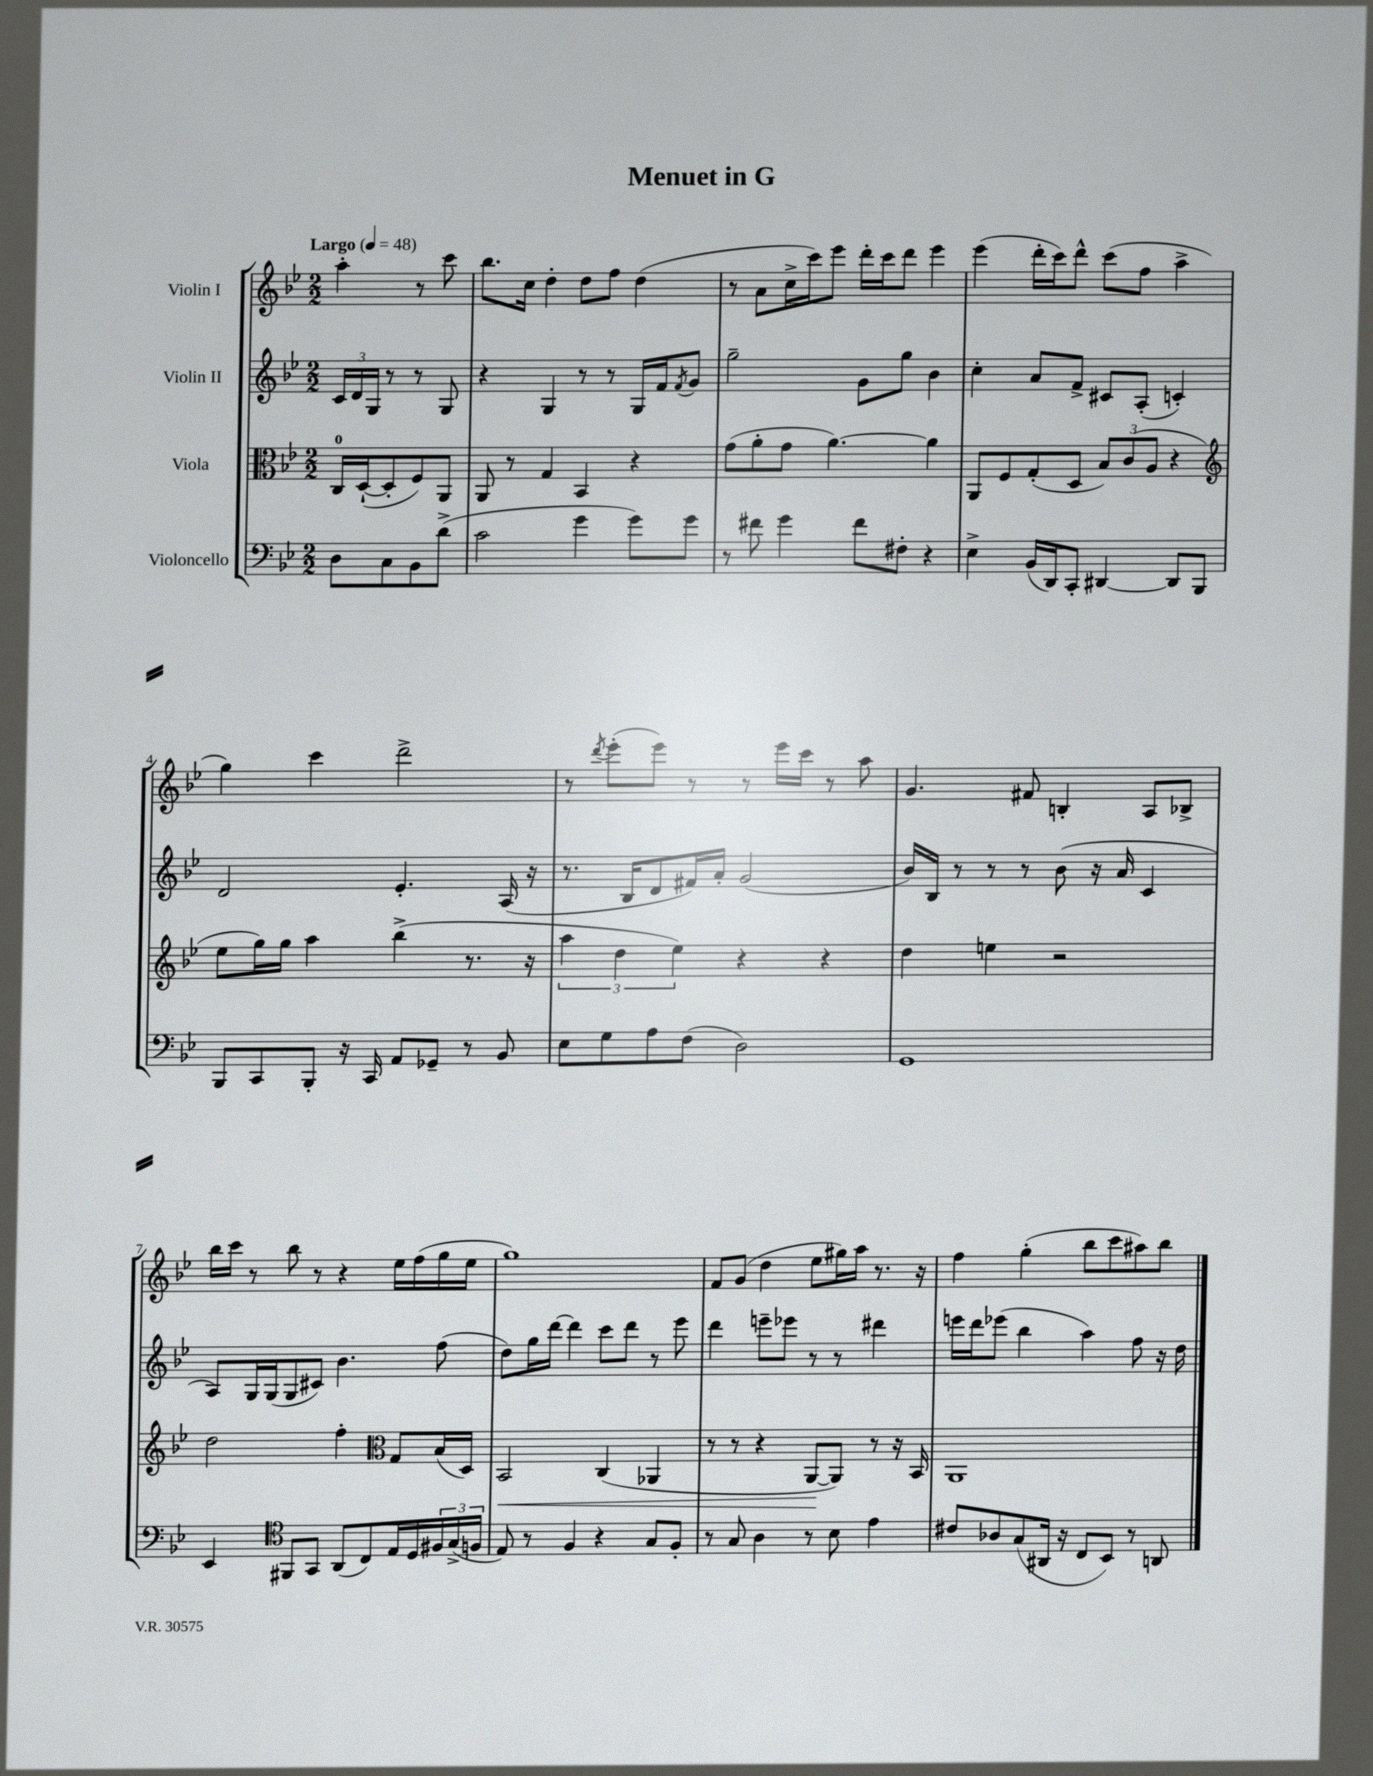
\header { title = "Menuet in G" }
<<
\new StaffGroup <<
\new Staff = "s0" \with { instrumentName = "Violin I" } {
    \clef treble \key bes \major \numericTimeSignature \time 2/2 \partial 2 \tempo "Largo" 4 = 48
    a''4-. r8 c'''8 |
    bes''8. c''16 d''4-. d''8 f''8 d''4( |
    r8 a'8 c''16-> c'''16) ees'''8 d'''16-. c'''16 d'''8 ees'''4 |
    ees'''4( d'''16-. c'''16) d'''8-^ c'''8( f''8 a''4-> |
    g''4) c'''4 d'''2-> |
    r8 \acciaccatura { d'''8 } ees'''8-.( ees'''8) r8 r8 ees'''16 c'''16 r8 a''8 |
    g'4. fis'8 b4-. a8 bes8-> |
    bes''16 c'''16 r8 bes''8 r8 r4 ees''16 f''16( g''16 ees''16 |
    g''1) |
    f'8 g'8( d''4 ees''8 gis''16) a''16 r8. r16 |
    f''4 g''4-.( bes''8 c'''8 ais''8) bes''8 \bar "|." |
}
\new Staff = "s1" \with { instrumentName = "Violin II" } {
    \clef treble \key bes \major \numericTimeSignature \time 2/2 \partial 2
    \tuplet 3/2 { c'16 d'16 g16 } r8 r8 g8 |
    r4 g4 r8 r8 g16 f'16 \acciaccatura { f'8 } g'8 |
    g''2-- g'8 g''8 bes'4 |
    c''4-. a'8 f'8-> cis'8 a8-.( c'4-.) |
    d'2 ees'4.-. a16( r16 |
    r8. bes16 d'8 fis'16) a'16-. g'2( |
    bes'16) bes16 r8 r8 r8 bes'8( r16 a'16 c'4 |
    a8) g16 g16( g8 cis'8) bes'4. f''8( |
    d''8) g''16 d'''16~ d'''4 c'''8 d'''8 r8 ees'''8 |
    d'''4 e'''8-- ees'''8 r8 r8 dis'''4 |
    e'''16 d'''16 ees'''8( bes''4 a''4) f''8 r16 d''16 \bar "|." |
}
\new Staff = "s2" \with { instrumentName = "Viola" } {
    \clef alto \key bes \major \numericTimeSignature \time 2/2 \partial 2
    c16-0 d16~-!( d8-. f8) a,8 |
    a,8 r8 g4 bes,4 r4 |
    g'8( a'8-. g'8 a'4.~) a'4 |
    a,8 f8 g8-.( d8 \tuplet 3/2 { bes8) c'8( a8 } r4 |
    \clef treble ees''8 g''16) g''16 a''4 bes''4->( r8. r16 |
    \tuplet 3/2 { a''4 d''4 ees''4) } r4 r4 |
    d''4 e''4 r2 |
    d''2 f''4-. \clef alto g8 bes16( d16) |
    bes,2\< c4( aes,4 |
    r8 r8 r4 a,8~\! a,8) r8 r16 bes,16 |
    a,1 \bar "|." |
}
\new Staff = "s3" \with { instrumentName = "Violoncello" } {
    \clef bass \key bes \major \numericTimeSignature \time 2/2 \partial 2
    d8 c8 bes,8 d'8->( |
    c'2 g'4 g'8) g'8 |
    r8 fis'8 g'4 fis'8 fis8-. r4 |
    ees4-> bes,16( d,16) c,8-. dis,4~ dis,8 bes,,8 |
    bes,,8 c,8 bes,,8-. r16 c,16 a,8 ges,8-- r8 bes,8 |
    ees8 g8 a8 f8( d2) |
    g,1 |
    ees,4 \clef tenor fis,8 g,8 a,8( c8) ees16 d16 \tuplet 3/2 { fis16 g16->( f16 } |
    ees8) r8 f4 r4 g8 f8-. |
    r8 g8 a4 r8 bes8 ees'4 |
    cis'8 aes8 g8( ais,16 r16 c8 bes,8) r8 a,8 \bar "|." |
}
>>
>>
